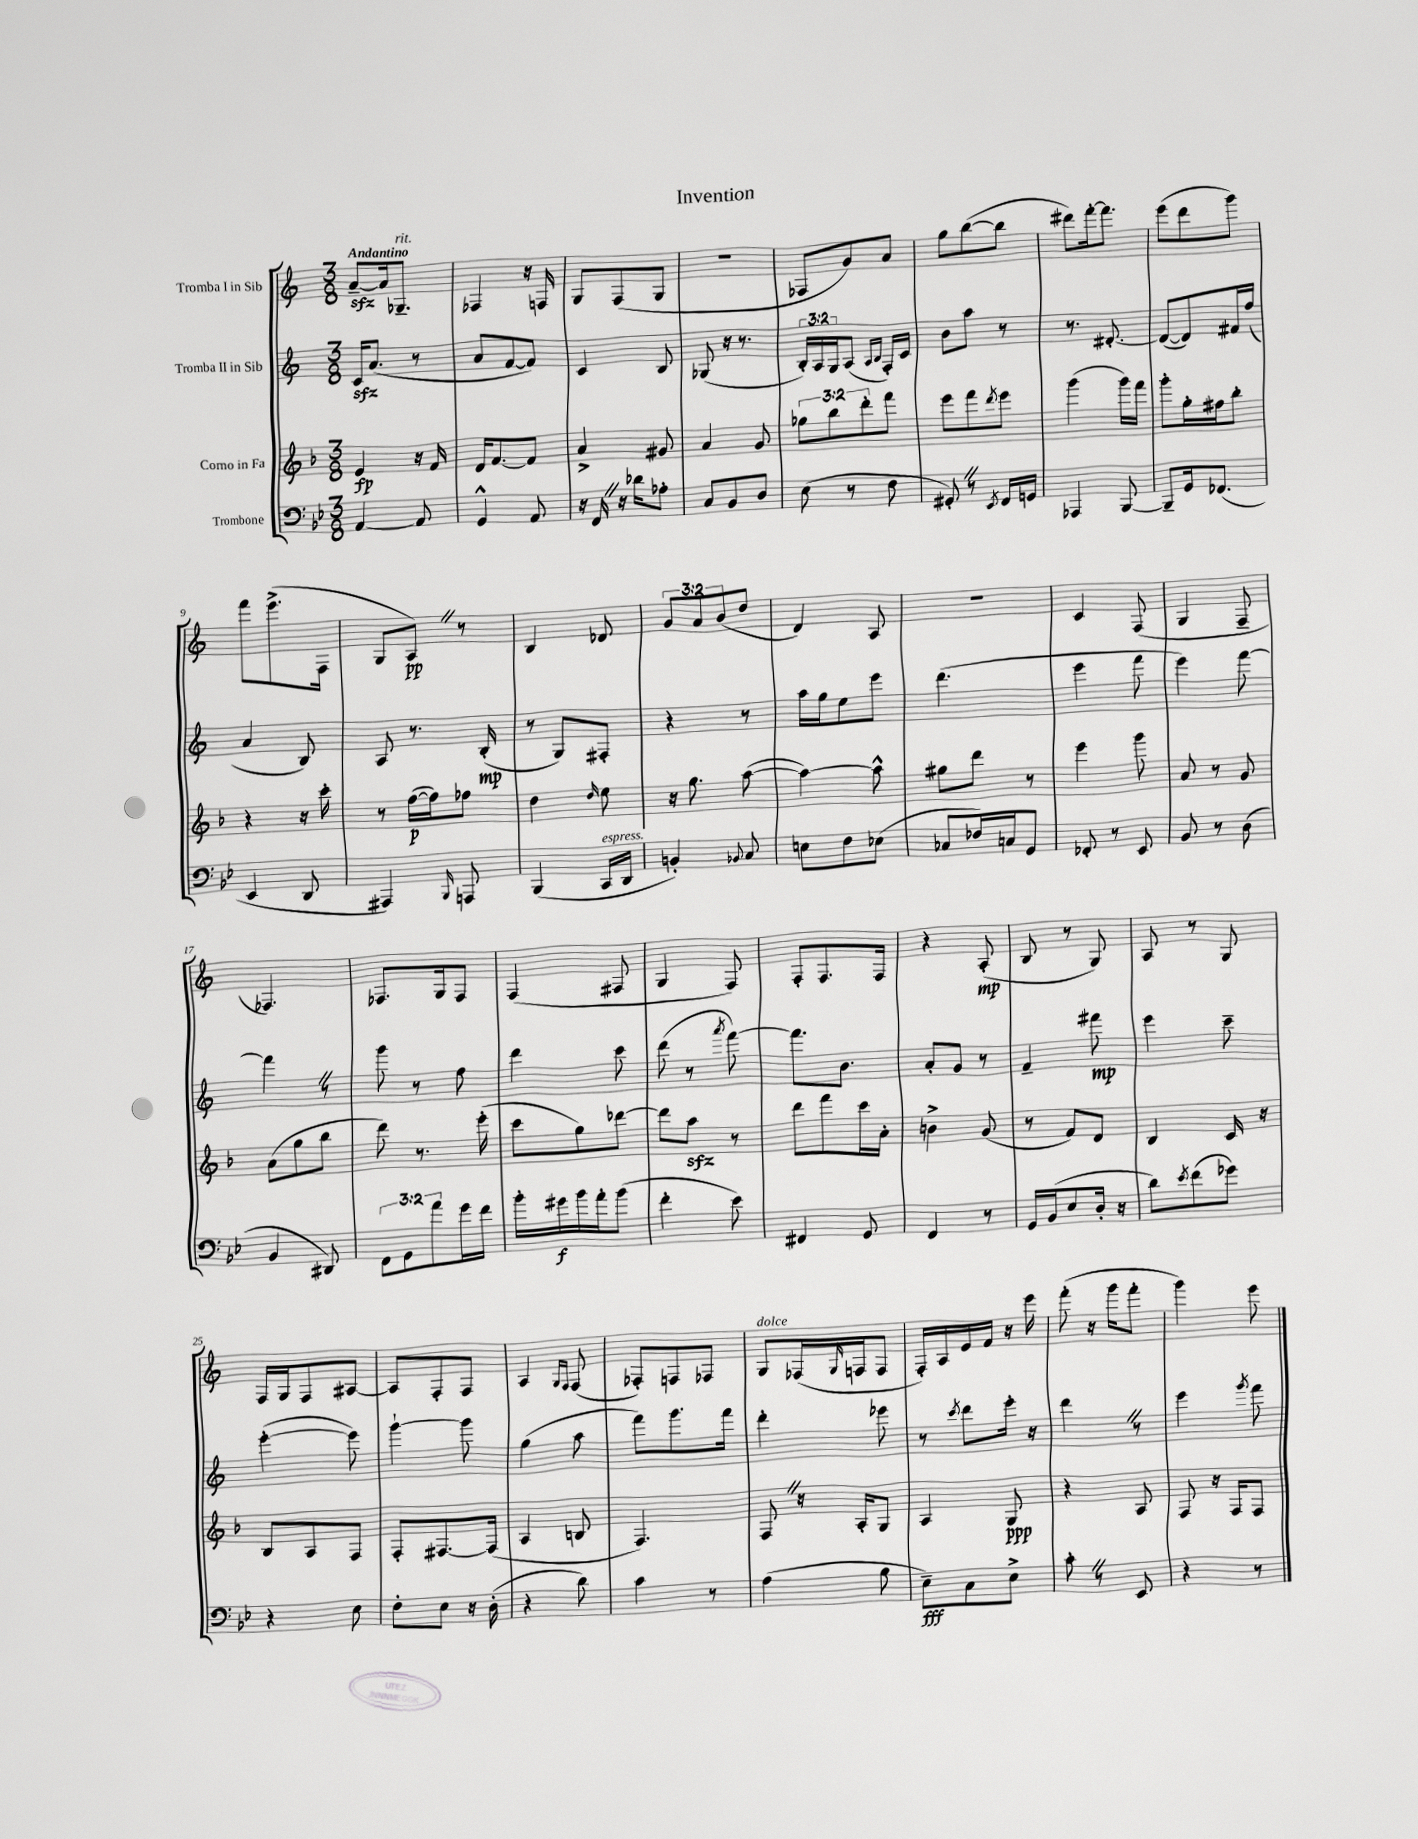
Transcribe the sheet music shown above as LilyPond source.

\header { title = "Invention" }
<<
\new StaffGroup <<
\new Staff = "s0" \with { instrumentName = "Tromba I in Sib" } {
    \clef treble \key c \major \numericTimeSignature \time 3/8 \override Staff.TupletNumber.text = #tuplet-number::calc-fraction-text \tempo "Andantino"
    a'8~--\sfz a'16 ges8.--^\markup { \italic "rit." } |
    fes4 r16 f16 |
    g8 f8( g8 |
    r4. |
    fes8 g'8) a'8 |
    g''8 b''8~( b''8 |
    dis'''8) f'''16~-. f'''8. |
    e'''8( d'''8 g'''8) |
    f'''8 e'''8.->( f16 |
    g8 a8\pp) \once \override BreathingSign.text = \markup { \musicglyph "scripts.caesura.straight" } \breathe r8 |
    b4 des'8 |
    \tuplet 3/2 { g'8 a'8 b'8( } d''8 |
    d'4) a8 |
    R4. |
    c'4 f8( |
    g4 f8-- |
    fes4.) |
    fes8. g16 fes8 |
    f4( fis8 |
    g4 f8) |
    f8-. f8. f16 |
    r4 a8-.\mp( |
    b8 r8 g8) |
    a8 r8 g8 |
    f16 g16 f8 ais8~ |
    ais8 f8-. f8 |
    a4 \grace { g16 f16 } f8( |
    fes8-.) f8 fes8 |
    g8^\markup { \italic "dolce" } fes16( \grace { g16 } f16 f8 |
    f16-.) a16 e'16 f'16 r16 e'''16 |
    f'''8-.( r16 g'''16 f'''8-. |
    g'''4) e'''8 \bar "|." |
}
\new Staff = "s1" \with { instrumentName = "Tromba II in Sib" } {
    \clef treble \key c \major \numericTimeSignature \time 3/8 \override Staff.TupletNumber.text = #tuplet-number::calc-fraction-text
    c'16\sfz a'8.( r8 |
    a'8 f'8~ f'8) |
    c'4 b8 |
    ges8( r16 r8. |
    \tuplet 3/2 { b16-.) a16 g16 } a8( \grace { a16 b16 } f16-.) c'16 |
    b'8 a''8 r8 |
    r8. dis'8.~-. |
    dis'8~( dis'8) fis'16 f''16( |
    a'4 b8) |
    a8 r8. b16-.\mp( |
    r8 g8) fis8-. |
    r4 r8 |
    a''16 g''16 e''8 e'''8 |
    d'''4.( |
    e'''4 f'''8 |
    e'''4) f'''8~ |
    f'''4 \once \override BreathingSign.text = \markup { \musicglyph "scripts.caesura.straight" } \breathe r8 |
    g'''8 r8 f''8 |
    d'''4 c'''8 |
    d'''8( r8 \acciaccatura { a'''8 } f'''8~) |
    f'''8. b'8. |
    a'8-. g'8 r8 |
    f'4-- fis'''8\mp |
    e'''4 c'''8-- |
    e'''4~-.( e'''8) |
    g'''4~-! g'''8 |
    g''4( a''8 |
    f'''8) g'''8. f'''16 |
    d'''4-. ees'''8 |
    r8 \acciaccatura { c'''8 } d'''8 e'''16-. r16 |
    d'''4 \once \override BreathingSign.text = \markup { \musicglyph "scripts.caesura.straight" } \breathe r8 |
    e'''4 \acciaccatura { g'''8 } f'''8 \bar "|." |
}
\new Staff = "s2" \with { instrumentName = "Corno in Fa" } {
    \clef treble \key f \major \numericTimeSignature \time 3/8 \override Staff.TupletNumber.text = #tuplet-number::calc-fraction-text
    e'4\fp r16 f'16 |
    d'16 f'8.~ f'8 |
    a'4-> gis'8 |
    a'4 g'8 |
    \tuplet 3/2 { ges''8 bes''8 d'''8-. } f'''8 |
    e'''8 f'''8 \acciaccatura { d'''8 } e'''8 |
    g'''4( g'''16) f'''16 |
    g'''8-. g''16-. fis''16 bes''8-. |
    r4 r16 c'''16-. |
    r8 f''16~\p( f''16) fes''8 |
    d''4 \grace { d''16 } e''8 |
    r16 g''8. a''8~( |
    a''4~) a''8-^ |
    gis''8 d'''8 r8 |
    e'''4 g'''8 |
    a'8 r8 g'8 |
    a'8( g''8 bes''8 |
    d'''8) r8. e'''16-.( |
    c'''8 g''8) des'''8~ |
    des'''8 a''8\sfz r8 |
    d'''8 f'''8 c'''16 a'16-. |
    b'4-> g'8( |
    r8 f'8) d'8 |
    bes4 c'16 r16 |
    bes8 a8 f8 |
    f8-. fis8.~ fis16( |
    a4 b8 |
    f4.) |
    f8 \once \override BreathingSign.text = \markup { \musicglyph "scripts.caesura.straight" } \breathe r16 a16-. g8 |
    a4 g8\ppp |
    r4 a8 |
    f8 r16 f16 f8 \bar "|." |
}
\new Staff = "s3" \with { instrumentName = "Trombone" } {
    \clef bass \key bes \major \numericTimeSignature \time 3/8 \override Staff.TupletNumber.text = #tuplet-number::calc-fraction-text
    a,4~ a,8 |
    g,4-^ a,8 |
    r16 f,16 \once \override BreathingSign.text = \markup { \musicglyph "scripts.caesura.straight" } \breathe r16 des'16 aes8-. |
    c8 bes,8 d8 |
    ees8( r8 f8 |
    gis,8-.) \once \override BreathingSign.text = \markup { \musicglyph "scripts.caesura.straight" } \breathe r8 \acciaccatura { ees,8 } f,16 g,16 |
    aes,,4 bes,,8~ |
    bes,,8-- g,16 fes,8.( |
    ees,4 d,8 |
    ais,,4) \grace { bes,,16 } a,,8 |
    bes,,4( c,16^\markup { \italic "espress." } d,16 |
    b,4-.) \appoggiatura { bes,8 } c8 |
    e8 f8 ees8( |
    ces8 fes16) c16 g,8 |
    fes,8-. r8 ees,8 |
    bes,8 r8 d8( |
    bes,4 dis,8) |
    \tuplet 3/2 { f,8 g,8 a'8 } g'16 f'16 |
    bes'16-. gis'16\f bes'16 a'16-. bes'8( |
    f'4-. ees'8) |
    fis,4 g,8 |
    f,4 r8 |
    g,16 bes,16( ees8 d16-. r16 |
    d'8) \acciaccatura { ees'8 } f'8( ges'8) |
    r4 ees8 |
    f8-. ees8 r16 d16-.( |
    r4 d'8) |
    c'4 r8 |
    a4( bes8 |
    ees8--\fff) c8 ees8-> |
    c'8-. \once \override BreathingSign.text = \markup { \musicglyph "scripts.caesura.straight" } \breathe r8 ees,8 |
    r4 r8 \bar "|." |
}
>>
>>
